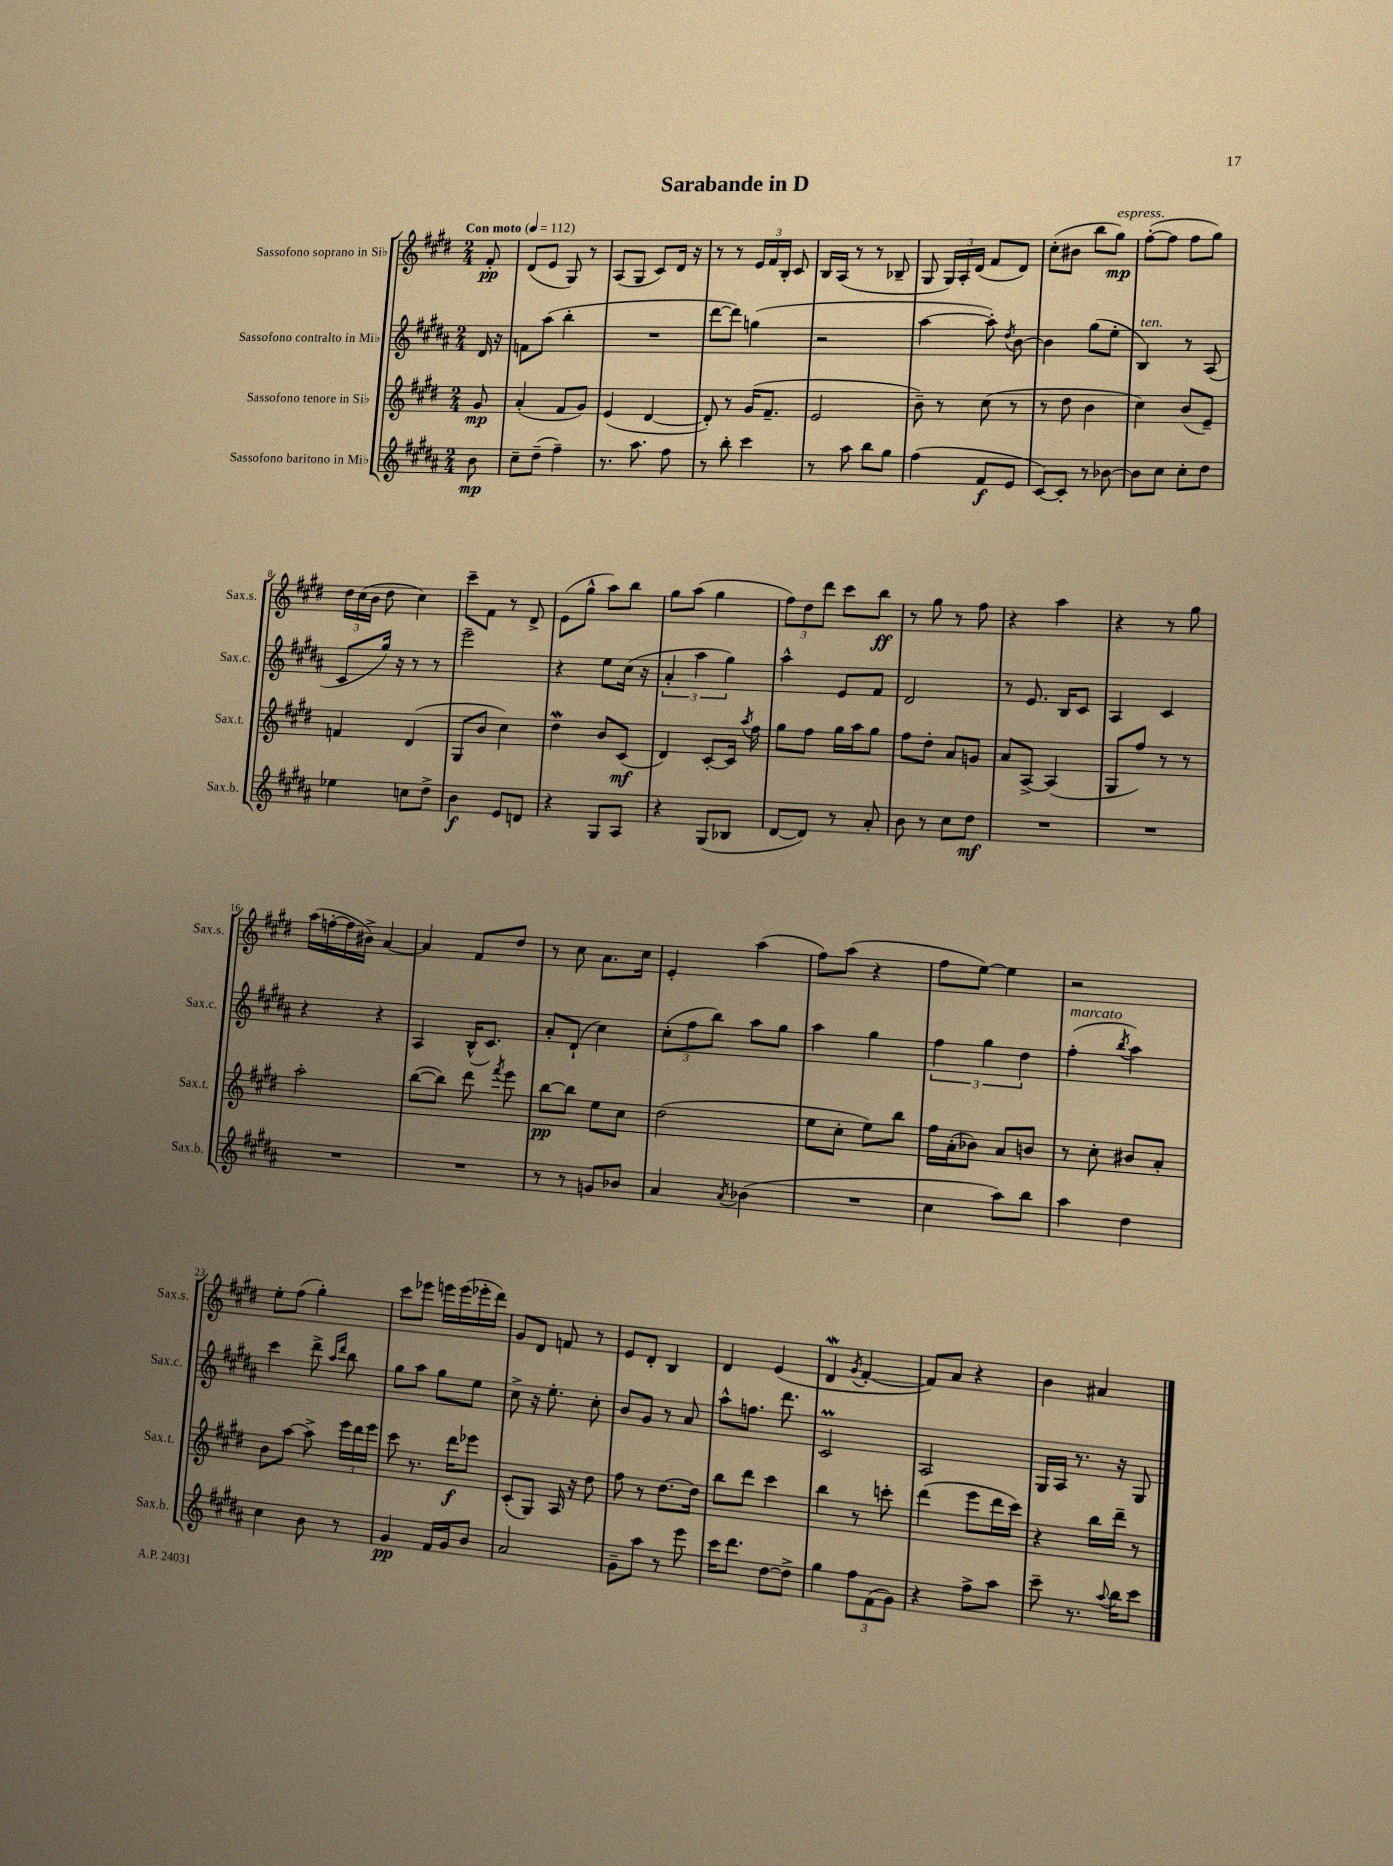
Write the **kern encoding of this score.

**kern	**dynam	**kern	**dynam	**kern	**kern	**dynam
*part4	*part4	*part3	*part3	*part2	*part1	*part1
*staff4	*staff4	*staff3	*staff3	*staff2	*staff1	*staff1
*I"Sassofono baritono in Mi♭	*	*I"Sassofono tenore in Si♭	*	*I"Sassofono contralto in Mi♭	*I"Sassofono soprano in Si♭	*
*I'Sax.b.	*	*I'Sax.t.	*	*I'Sax.c.	*I'Sax.s.	*
*clefG2	*	*clefG2	*	*clefG2	*clefG2	*
*k[f#c#g#d#a#]	*	*k[f#c#g#d#]	*	*k[f#c#g#d#a#]	*k[f#c#g#d#]	*
*M2/4	*	*M2/4	*	*M2/4	*M2/4	*
*MM112	*	*MM112	*	*MM112	*MM112	*
=	=	=	=	=	=	=
!	!	!	!	!	!LO:TX:a:B:t=Con moto	!
8b\	mp	8g#/	mp	16d#/	8f#'/	pp
.	.	.	.	16r	.	.
=1	=1	=1	=1	=1	=1	=1
8cc#~\L	.	(4a'/	.	8fn\L	(8d#/L	.
(8dd#~\J	.	.	.	(8aa#\J	8e/J	.
4ff#~\)	.	8f#/L	.	4bb'\	8G#/)	.
.	.	8g#/J)	.	.	8r	.
=2	=2	=2	=2	=2	=2	=2
8.r	.	(4e/	.	2r	(8A/L	.
.	.	.	.	.	8G#/J	.
8.aa#\	.	.	.	.	.	.
.	.	[4d#/	.	.	8c#/L)	.
8ff#\	.	.	.	.	16d#/Jk	.
.	.	.	.	.	16r	.
=3	=3	=3	=3	=3	=3	=3
8r	.	8d#'/])	.	[8ddd#\L	8r	.
8bb'\	.	8r	.	8ddd#\J])	8r	.
4ccc#\	.	(16g#/KL	.	(4ggn\	24e/LL	.
.	.	.	.	.	24f#/	.
.	.	8.f#~/J	.	.	.	.
.	.	.	.	.	24B'/JJ	.
.	.	.	.	.	8c#/	.
=4	=4	=4	=4	=4	=4	=4
8r	.	2e/	.	2r	16B/LL	.
.	.	.	.	.	(16A/JJ	.
8aa#\	.	.	.	.	8r	.
8bb\L	.	.	.	.	8r	.
8gg#\J	.	.	.	.	8B-X~/	.
=5	=5	=5	=5	=5	=5	=5
(4ff#\	.	8b~\)	.	[4aa#\	8G#/	.
.	.	8r	.	.	24G#/LL)	.
.	.	.	.	.	24A'/	.
.	.	.	.	.	(24d#/JJ	.
8f#/L	f	(8cc#\	.	8aa#'\])	8f#/L	.
.	.	.	.	8qdd#/	.	.
8e/J	.	8r	.	[8b\	8d#/J)	.
=6	=6	=6	=6	=6	=6	=6
[8c#/L)	.	8r	.	4b\]	(8cc#'\L	.
8c#'/J]	.	8dd#\	.	.	8b#X\J	.
8r	.	4b\	.	(8gg#\L	8bb\L	.
!	!	!	!	!	!LO:TX:a:i:t=espress.	!
[8b-X\	.	.	.	8ee'\J	8gg#\J)	mp
=7	=7	=7	=7	=7	=7	=7
!	!	!	!	!LO:TX:a:i:t=ten.	!	!
8b-\L]	.	4cc#\)	.	4B/)	([8ff#'\L	.
8cc#\J	.	.	.	.	8ff#\J]	.
8cc#'\L	.	(8b/L	.	8r	8ff#\L	.
8dd#\J	.	8e~/J)	.	(8A#/	8gg#\J)	.
!!LO:LB:g=z
=8	=8	=8	=8	=8	=8	=8
4ee-X\	.	4fn/	.	8c#/L	24dd#\LL	.
.	.	.	.	.	(24cc#\	.
.	.	.	.	.	24b\JJ	.
.	.	.	.	16gg#/Jk)	8dd#\	.
.	.	.	.	16r	.	.
8ccn\L	.	(4d#/	.	8r	4cc#\)	.
8dd#^\J	.	.	.	8r	.	.
=9	=9	=9	=9	=9	=9	=9
4b\	f	8G#/L	.	2eee~\	8ccc#~\L	.
.	.	8b/J	.	.	8f#\J	.
8e/L	.	4cc#\)	.	.	8r	.
8dn/J	.	.	.	.	8d#^/	.
=10	=10	=10	=10	=10	=10	=10
4r	.	4dd#W\	.	4r	(8e\L	.
.	.	.	.	.	8gg#^^\J	.
8G#/L	.	8b/L	.	8ee\L	8aa\L)	.
8A#/J	.	(8c#/J	mf	(16cc#\Jk	8bb\J	.
.	.	.	.	16r	.	.
=11	=11	=11	=11	=11	=11	=11
4r	.	4d#/)	.	6a#'/	8gg#\L	.
.	.	.	.	.	(8aa\J	.
.	.	.	.	6aa#\	.	.
(8G#/L	.	[8c#'/L	.	.	4gg#\	.
.	.	.	.	6gg#\)	.	.
8B-X/J	.	16c#/Jk]	.	.	.	.
.	.	8qaa/	.	.	.	.
.	.	16ff#\	.	.	.	.
=12	=12	=12	=12	=12	=12	=12
[8d#/L	.	8gg#\L	.	4aa#^^\	12ff#\L)	.
.	.	.	.	.	12dd#\	.
8d#/J])	.	8ff#\J	.	.	.	.
.	.	.	.	.	12ddd#\J	.
8r	.	16gg#\LL	.	8e/L	8ccc#\L	.
.	.	16aa\J	.	.	.	.
8a#'/	.	8gg#\J	.	8f#/J	8bb\J	ff
=13	=13	=13	=13	=13	=13	=13
8b\	.	8ff#\L	.	2d#/	8r	.
8r	.	8dd#'\J	.	.	8gg#\	.
8cc#\L	.	8a/L	.	.	8r	.
8dd#\J	mf	8gn/J	.	.	8ff#\	.
=14	=14	=14	=14	=14	=14	=14
2r	.	8a/L	.	8r	4r	.
.	.	[8A^/J	.	8.e/	.	.
.	.	(4A/]	.	.	4aa\	.
.	.	.	.	16B/KL	.	.
.	.	.	.	8c#/J	.	.
=15	=15	=15	=15	=15	=15	=15
2r	.	8G#/L	.	4A#/	4r	.
.	.	8ff#/J)	.	.	.	.
.	.	8r	.	4c#/	8r	.
.	.	8r	.	.	8gg#\	.
!!LO:LB:g=z
=16	=16	=16	=16	=16	=16	=16
2r	.	2aa'\	.	4r	(16aa\LL	.
.	.	.	.	.	[16ffn'\	.
.	.	.	.	.	16ff\]	.
.	.	.	.	.	16b#X^\JJ)	.
.	.	.	.	4r	[4a/	.
=17	=17	=17	=17	=17	=17	=17
2r	.	([8bb\L	.	4A#/	4a/]	.
.	.	8bb\J])	.	.	.	.
.	.	8ddd#\	.	(16B^^/KL	8f#/L	.
.	.	.	.	8.c#/J)	.	.
.	.	8qfff#/	.	.	.	.
.	.	8eee\	.	.	8dd#/J	.
=18	=18	=18	=18	=18	=18	=18
8r	.	[8bb\L	pp	8a#'/L	8r	.
8r	.	8bb\J]	.	(8d#`/J	8cc#\	.
8gn/L	.	8ee\L	.	4cc#\)	8.a\L	.
8b-X/J	.	8cc#\J	.	.	.	.
.	.	.	.	.	16cc#\Jk	.
=19	=19	=19	=19	=19	=19	=19
4a#/	.	(2dd#\	.	(12cc#'\L	4e'/	.
.	.	.	.	12ff#\	.	.
.	.	.	.	12bb\J)	.	.
8qa#/	.	.	.	.	.	.
(4b-X\	.	.	.	8aa#\L	(4aa\	.
.	.	.	.	8gg#\J	.	.
=20	=20	=20	=20	=20	=20	=20
2r	.	8ee\L	.	4aa#\	8ff#\L)	.
.	.	8cc#'\J	.	.	(8aa\J	.
.	.	8ee\L)	.	4gg#\	4r	.
.	.	8bb\J	.	.	.	.
=21	=21	=21	=21	=21	=21	=21
4cc#\	.	16ff#\LL	.	6ff#\	8ff#\L	.
.	.	(16a'\J	.	.	.	.
.	.	8b-X\J)	.	.	[8ee\J)	.
.	.	.	.	6gg#\	.	.
8aa#\L)	.	8a/L	.	.	4ee\]	.
.	.	.	.	6dd#\	.	.
8bb\J	.	8bn/J	.	.	.	.
=22	=22	=22	=22	=22	=22	=22
!	!	!	!	!LO:TX:a:i:t=marcato	!	!
4aa#\	.	8r	.	(4ff#'\	2r	.
.	.	8cc#'\	.	.	.	.
.	.	.	.	8qbb/	.	.
4dd#\	.	8b#X/L	.	4aa#\)	.	.
.	.	8a'/J	.	.	.	.
!!LO:LB:g=z
=23	=23	=23	=23	=23	=23	=23
4cc#\	.	8b\L	.	4ccc#\	8ee'\L	.
.	.	[8aa\J	.	.	(8ff#\J	.
8b\	.	8aa^\]	.	8ddd#^\	4gg#'\)	.
.	.	.	.	16qqaa#/LL	.	.
.	.	.	.	16qqddd#/JJ	.	.
8r	.	24eee\LL	.	8bb\	.	.
.	.	24ddd#\	.	.	.	.
.	.	24eee\JJ	.	.	.	.
=24	=24	=24	=24	=24	=24	=24
4g#/	pp	8ccc#\	.	8gg#\L	8ccc#\L	.
.	.	8.r	.	8aa#\J	8eee-X\J	.
16f#/LL	.	.	.	8gg#\L	16eeen\LL	.
16g#/J	.	16ddd#\KL	f	.	(16eee\	.
8b/J	.	8eee-X\J	.	8ee\J	16eee-X'\	.
.	.	.	.	.	16ddd#\JJ)	.
=25	=25	=25	=25	=25	=25	=25
2a#/	.	(8c#'/L	.	8cc#^\	8g#/L	.
.	.	8G#/J)	.	16r	8d#/J	.
.	.	.	.	8.ee'\	.	.
.	.	16A/	.	.	8fn/	.
.	.	16r	.	.	.	.
.	.	8dd#\	.	8cc#'\	8r	.
=26	=26	=26	=26	=26	=26	=26
8g#~\L	.	8ff#\	.	8b/L	8e/L	.
8aa#\J	.	8r	.	8g#/J	8d#'/J	.
8r	.	[8.dd#\L	.	8r	4B/	.
8eee\	.	.	.	8a#/	.	.
.	.	16dd#\Jk]	.	.	.	.
=27	=27	=27	=27	=27	=27	=27
16ccc#\KL	.	8bb\L	.	8aa#^^\L	4d#/	.
8.ddd#\J	.	.	.	.	.	.
.	.	8ddd#\J	.	8.ffn\J	.	.
[8dd#\L	.	4ccc#\	.	.	(4e/	.
.	.	.	.	8.ddd#\	.	.
8dd#^\J]	.	.	.	.	.	.
=28	=28	=28	=28	=28	=28	=28
4gg#\	.	4bb\	.	2c#M/	4d#W/	.
.	.	.	.	.	8qg#/	.
12ff#\L	.	8r	.	.	[4f#'/	.
(12f#\	.	.	.	.	.	.
.	.	8cccn'\	.	.	.	.
12g#\J)	.	.	.	.	.	.
=29	=29	=29	=29	=29	=29	=29
4r	.	(4ddd#\	.	2A#/	8f#/L])	.
.	.	.	.	.	8a/J	.
8ff#^\L	.	8eee\L	.	.	4r	.
8aa#\J	.	16ddd#\L	.	.	.	.
.	.	16ccc#\JJ)	.	.	.	.
=30	=30	=30	=30	=30	=30	=30
8ccc#~\	.	4r	.	16G#/LL	4b\	.
.	.	.	.	16A#/JJ	.	.
8.r	.	.	.	8.r	.	.
.	.	16bb\LL	.	.	4a#X/	.
8qqaa#/	.	.	.	.	.	.
16bb\KL	.	16ddd#~\JJ	.	16r	.	.
8ccc#\J	.	8r	.	8G#/	.	.
==	==	==	==	==	==	==
*-	*-	*-	*-	*-	*-	*-
